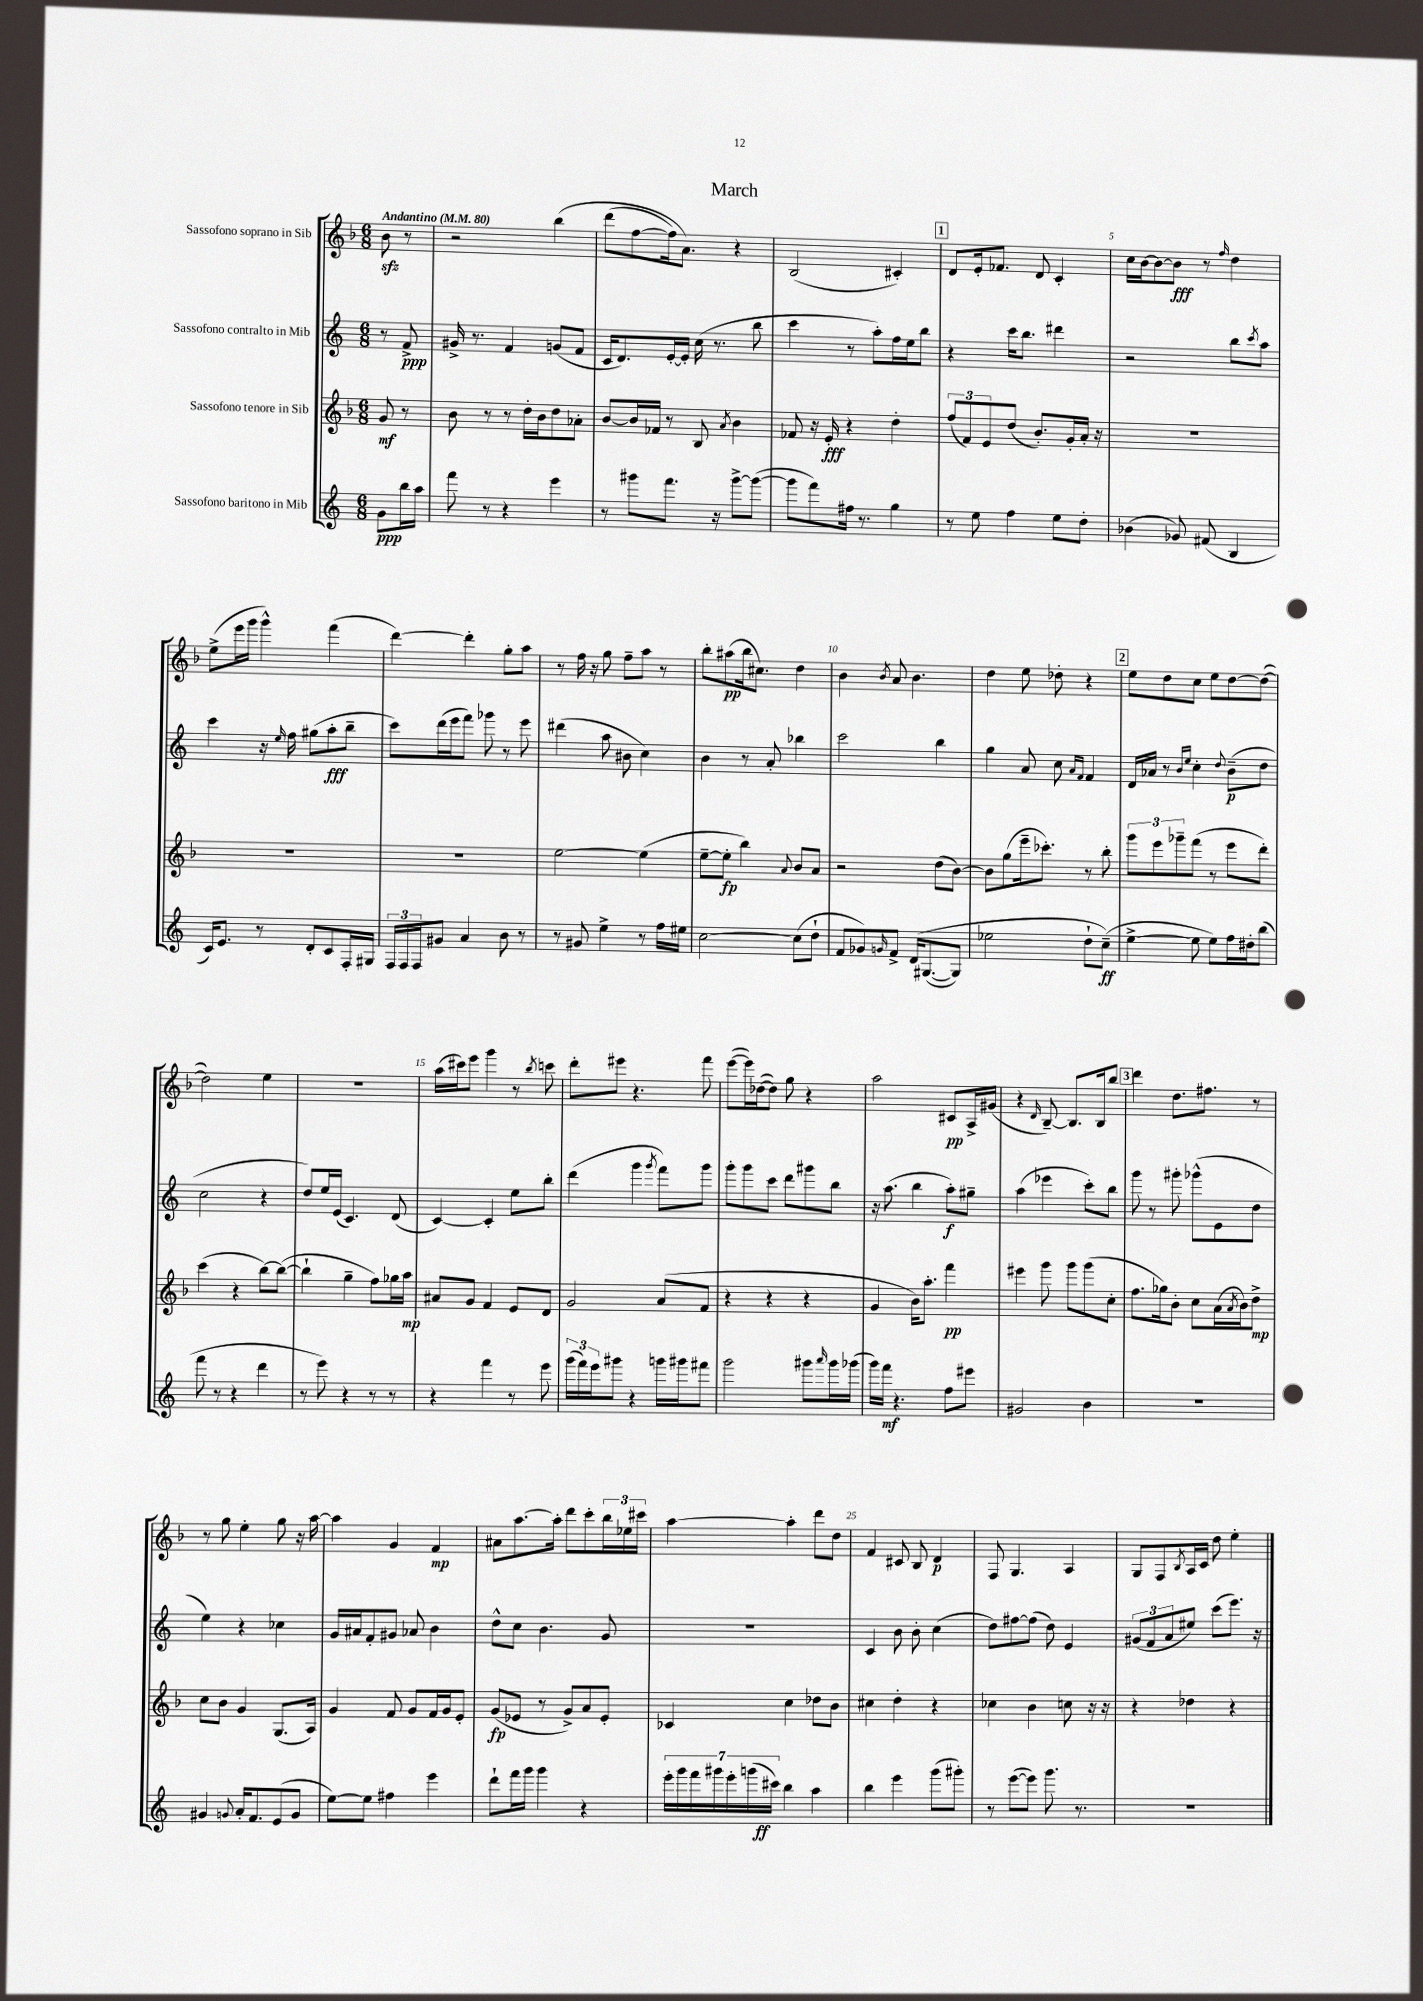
\header { title = "March" }
<<
\new StaffGroup <<
\new Staff = "s0" \with { instrumentName = "Sassofono soprano in Sib" } {
    \clef treble \key f \major \numericTimeSignature \time 6/8 \partial 4 \tempo "Andantino" 4 = 80
    bes'8\sfz r8 |
    r2 bes''4\( |
    d'''8( f''8~ f''16) a'8.\) r4 |
    bes2( cis'4-.) |
    \mark \markup { \box "1" } d'8 e'16-. fes'8. d'8 c'4-. |
    c''16 bes'16~ bes'8~ bes'8\fff r8 \grace { f''16 } d''4 |
    e''8->( e'''16 g'''16 g'''4-^) f'''4( |
    d'''4~) d'''4-. g''8-. a''8 |
    r8 f''16 r16 g''8 f''8-- a''8 r8 |
    bes''8-. ais''8\pp( bes''16 cis''8.) d''4 |
    bes'4 \acciaccatura { bes'8 } a'8 bes'4. |
    d''4 e''8 des''8-. r4 |
    \mark \markup { \box "2" } e''8 d''8 c''8 e''8 d''8~ d''8~( |
    d''2) e''4 |
    R2. |
    a''16( cis'''16) e'''8 g'''4 r8 \acciaccatura { bes''8 } c'''8 |
    d'''8-. eis'''8 r4. f'''8 |
    e'''8~( e'''16) des''16~( des''8) g''8 r4 |
    a''2 cis'8\pp a16-> gis'16( |
    r4 \grace { d'16 } bes8~--) bes8. bes16 bes''8 |
    \mark \markup { \box "3" } d'''4 d''8. fis''8. r8 |
    r8 g''8 e''4-. g''8 r16 a''16~ |
    a''4 g'4 f'4\mp |
    ais'8 a''8.~ a''16-. d'''8 c'''8-. \tuplet 3/2 { bes''16 ees''16 cis'''16 } |
    a''4~ a''4-. d'''8 d''8 |
    f'4 cis'8 bes8 d'4\p |
    f8 g4. a4 |
    g8 f8 \acciaccatura { bes8 } a16 c'16 d''8 e''4-. \bar "|." |
}
\new Staff = "s1" \with { instrumentName = "Sassofono contralto in Mib" } {
    \clef treble \key c \major \numericTimeSignature \time 6/8 \partial 4
    r8 f'8->\ppp |
    gis'16-> r8. f'4 g'8( f'8 |
    c'16 d'8.) e'16~-. e'16-. c''16( r8. b''8 |
    c'''4 r8 a''8-.) f''16 e''16 b''8 |
    \mark \markup { \box "1" } r4 c'''16 b''8. dis'''4 |
    r2 b''8 \acciaccatura { c'''8 } a''8 |
    c'''4 r16 \grace { e''16 } f''16 gis''8( a''8-.\fff b''8-- |
    c'''8) d'''16( e'''16 f'''8) ges'''8 r8 e'''8 |
    dis'''4( a''8 bis'8 c''4) |
    b'4 r8 a'8-. bes''4 |
    c'''2 b''4 |
    g''4 a'8 c''8 \grace { a'16 f'16 } f'4 |
    \mark \markup { \box "2" } d'16 aes'16 r8 \grace { b'16 e''16 } c''4-. \appoggiatura { d''8 } b'8--\p( d''8 |
    c''2 r4 |
    d''8) e''16 e'16( c'4.) d'8( |
    c'4~) c'4-. e''8 b''8-. |
    d'''4( g'''4 \acciaccatura { g'''8 } f'''8) g'''8 |
    g'''8-. g'''8 c'''8 d'''8 gis'''8 b''8 |
    r16 a''8.( b''4 a''8-.\f) gis''8-- |
    a''4( ees'''4 c'''8-.) b''8 |
    \mark \markup { \box "3" } g'''8 r8 gis'''8-. ges'''8-^( e'8 d''8 |
    e''4) r4 ces''4 |
    g'16 ais'16 f'8-. gis'8 aes'8 b'4 |
    d''8-^ c''8 b'4. g'8 |
    R2. |
    c'4 b'8 b'8-. c''4( |
    d''8) fis''8~ fis''8( d''8) e'4 |
    \tuplet 3/2 { gis'8( f'8 a'8 } eis''8) c'''8( e'''8.) r16 \bar "|." |
}
\new Staff = "s2" \with { instrumentName = "Sassofono tenore in Sib" } {
    \clef treble \key f \major \numericTimeSignature \time 6/8 \partial 4
    g'8\mf r8 |
    bes'8 r8 r8 d''16-. bes'16 d''8 aes'8-. |
    bes'8~ bes'16 fes'16 r8 bes8 \acciaccatura { a'8 } bes'4 |
    fes'8 r16 e'16-.\fff r4 d''4-. |
    \mark \markup { \box "1" } \tuplet 3/2 { f''8( f'8) e'8 } d''8( bes'8.-.) g'16-. a'16-. r16 |
    R2. |
    R2. |
    R2. |
    e''2~ e''4( |
    e''8~-- e''8-.\fp bes''4) \appoggiatura { a'8 } bes'8 a'8 |
    r2 d''8( bes'8~) |
    bes'8 g''8( e'''16-- ces'''8.-.) r8 bes''8-. |
    \mark \markup { \box "2" } \tuplet 3/2 { g'''8 e'''8 ges'''8-- } f'''8( r8 e'''8 d'''8-.) |
    c'''4( r4 bes''8~) bes''8~( |
    bes''4-! g''4-- f''8) ges''16 a''16\mp |
    ais'8 g'8 f'4 e'8 d'8 |
    g'2 a'8( f'8 |
    r4 r4 r4 |
    g'4 bes'16) a''8.-. f'''4\pp |
    eis'''4 g'''8 g'''8 g'''8( c''8-. |
    \mark \markup { \box "3" } f''8. ges''16) bes'8-. c''8 a'16( \acciaccatura { a'8 } bes'16) d''8->\mp |
    c''8 bes'8 g'4 g8.( a16) |
    g'4 f'8 g'8 f'16 g'16 e'8-. |
    g'8\fp( ees'8 r8 g'8->) a'8 ees'8-. |
    ces'4 c''4 des''8 bes'8 |
    cis''4 d''4-. r4 |
    ces''4 bes'4 c''8 r16 r16 |
    r4 des''4 r4 \bar "|." |
}
\new Staff = "s3" \with { instrumentName = "Sassofono baritono in Mib" } {
    \clef treble \key c \major \numericTimeSignature \time 6/8 \partial 4
    g'8\ppp b''16 a''16 |
    f'''8 r8 r4 e'''4 |
    r8 gis'''8 f'''8. r16 gis'''8~-> gis'''8~( |
    gis'''8 f'''8) fis''16 r8. g''4 |
    \mark \markup { \box "1" } r8 e''8 f''4 e''8 d''8-. |
    bes'4( ges'8) fis'8( b4 |
    c'16) e'8. r8 d'8-. c'8 f16-. gis16 |
    \tuplet 3/2 { f16 f16 f16 } gis'8 a'4 b'8 r8 |
    r8 gis'8 e''4-> r8 f''16 eis''16 |
    c''2~ c''8( d''8-! |
    f'8 ges'8) \grace { g'16 } f'8-> d'16\( gis8.~( gis8) |
    ees''2 d''8-! c''8--\ff(\) |
    \mark \markup { \box "2" } e''4~-> e''8 e''8) f''16 dis''16-. b''8( |
    f'''8 r8 r4 d'''4 |
    r8 e'''8) r4 r8 r8 |
    r4 f'''4 r8 e'''8 |
    \tuplet 3/2 { g'''16( f'''16) e'''16 } gis'''8 r4 g'''16 gis'''16 fis'''8 |
    g'''2 gis'''8 \grace { a'''16 } gis'''16 ges'''16( |
    g'''16) f'''16\mf r4. f''8 eis'''8 |
    gis'2 b'4 |
    \mark \markup { \box "3" } R2. |
    gis'4 \appoggiatura { g'8 } a'16-. f'8. e'8( g'8 |
    e''8~) e''8 fis''4 e'''4 |
    d'''8-! f'''16 g'''16 g'''4 r4 |
    \tuplet 7/4 { e'''16-. g'''16 f'''16 gis'''16 e'''16-. g'''16( cis'''16\ff) } b''4 a''4 |
    b''4 e'''4 g'''8( gis'''8-.) |
    r8 e'''8~( e'''8) g'''8. r8. |
    R2. \bar "|." |
}
>>
>>
\layout { \context { \Score \override BarNumber.break-visibility = ##(#f #t #t) barNumberVisibility = #(every-nth-bar-number-visible 5) } }
